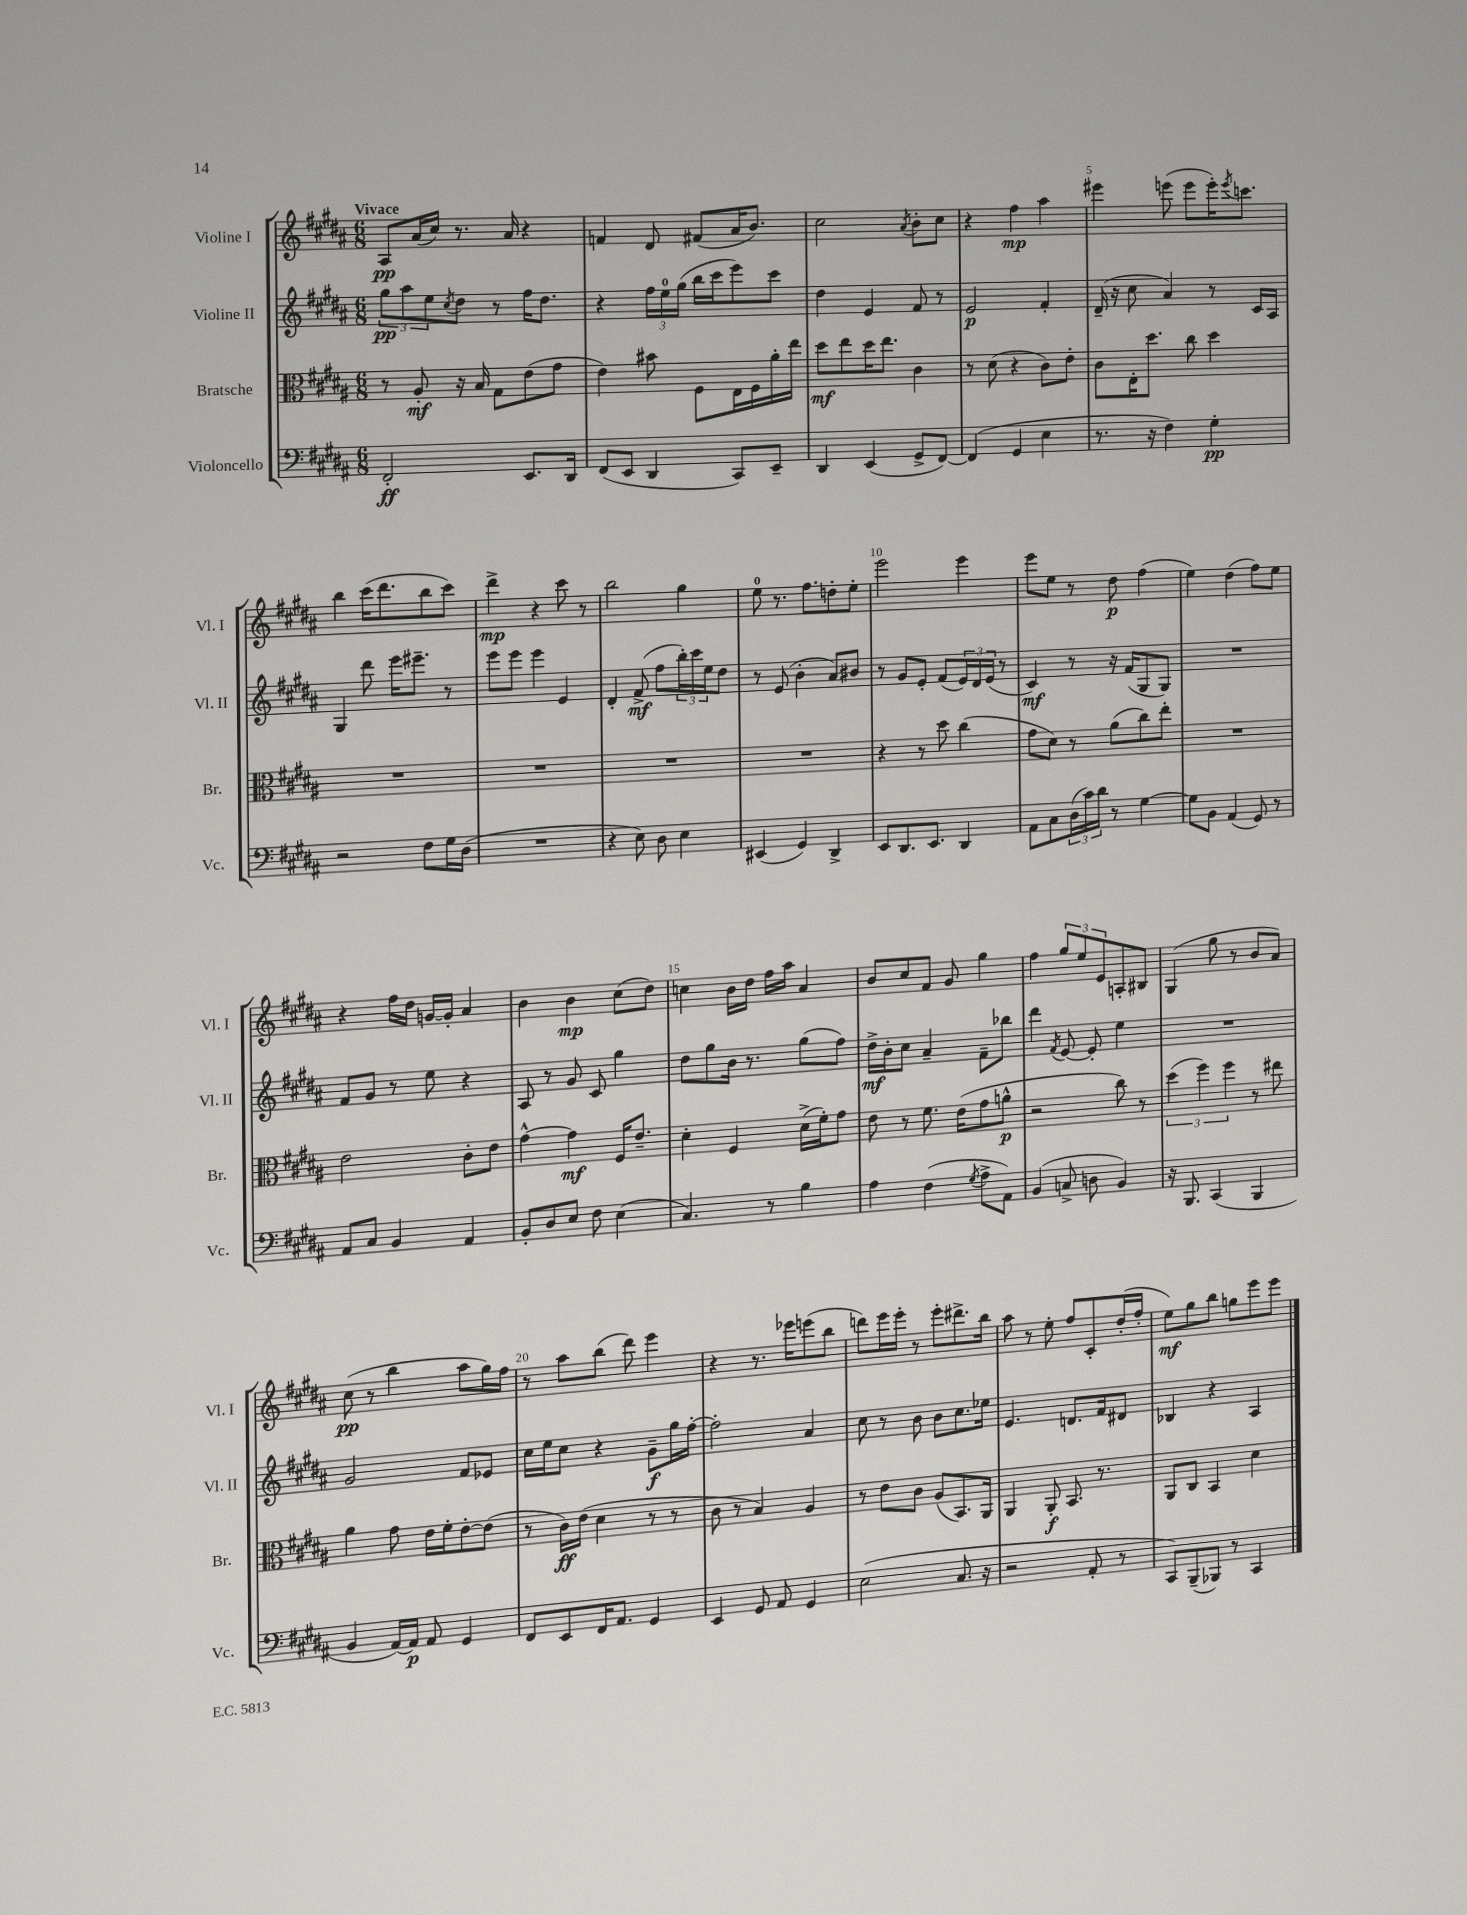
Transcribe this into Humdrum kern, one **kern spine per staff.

**kern	**dynam	**kern	**dynam	**kern	**dynam	**kern	**dynam
*part4	*part4	*part3	*part3	*part2	*part2	*part1	*part1
*staff4	*staff4	*staff3	*staff3	*staff2	*staff2	*staff1	*staff1
*I"Violoncello	*	*I"Bratsche	*	*I"Violine II	*	*I"Violine I	*
*I'Vc.	*	*I'Br.	*	*I'Vl. II	*	*I'Vl. I	*
*clefF4	*	*clefC3	*	*clefG2	*	*clefG2	*
*k[f#c#g#d#a#]	*	*k[f#c#g#d#a#]	*	*k[f#c#g#d#a#]	*	*k[f#c#g#d#a#]	*
*M6/8	*	*M6/8	*	*M6/8	*	*M6/8	*
=1	=1	=1	=1	=1	=1	=1	=1
!	!	!	!	!	!	!LO:TX:a:B:t=Vivace	!
2FF#'/	ff	8r	.	12gg#\L	pp	8A#/L	pp
.	.	.	.	12aa#\	.	.	.
.	.	8A#'/	mf	.	.	(16a#/L	.
.	.	.	.	12ee\	.	.	.
.	.	.	.	.	.	16cc#/JJ)	.
.	.	.	.	8qcc#/	.	.	.
.	.	16r	.	8dd#\J	.	8.r	.
.	.	16B/	.	.	.	.	.
.	.	8G#\L	.	8r	.	.	.
.	.	.	.	.	.	16a#/	.
8.EE/L	.	(8e\	.	16ff#\KL	.	4r	.
.	.	.	.	8.dd#\J	.	.	.
.	.	8g#\J	.	.	.	.	.
16DD#/Jk	.	.	.	.	.	.	.
=2	=2	=2	=2	=2	=2	=2	=2
(8FF#/L	.	4e\)	.	4r	.	4fn/	.
8EE/J	.	.	.	.	.	.	.
4DD#/	.	8b#X\	.	24ff#\LL	.	8d#/	.
.	.	.	.	24ee\	.	.	.
.	.	.	.	(24gg#\JJ	.	.	.
.	.	8F#\L	.	16bb\LL	.	(8f#X/L	.
.	.	.	.	16ccc#\J	.	.	.
8CC#/L)	.	16E\L	.	8eee\)	.	16a#/K	.
.	.	16F#\	.	.	.	8.b/J)	.
8EE~/J	.	16a#'\	.	8ccc#\J	.	.	.
.	.	16ee\JJ	.	.	.	.	.
=3	=3	=3	=3	=3	=3	=3	=3
4DD#/	.	8dd#\L	mf	4dd#\	.	2cc#\	.
.	.	8ee\	.	.	.	.	.
(4EE/	.	16dd#\K	.	4e/	.	.	.
.	.	8.ee\J	.	.	.	.	.
.	.	.	.	.	.	8qa#/	.
8GG#^/L	.	4c#\	.	8f#/	.	8b'\L	.
[8FF#/J)	.	.	.	8r	.	8cc#\J	.
=4	=4	=4	=4	=4	=4	=4	=4
(4FF#/]	.	8r	.	2e/	p	4r	.
.	.	(8d#\	.	.	.	.	.
4GG#/	.	4r	.	.	.	4ff#\	mp
4E\	.	8c#\L)	.	4f#'/	.	4aa#\	.
.	.	8e'\J	.	.	.	.	.
=5	=5	=5	=5	=5	=5	=5	=5
8.r	.	8c#\L	.	(16d#~/	.	4eee#X\	.
.	.	.	.	16r	.	.	.
.	.	16E'\K	.	8cc#\	.	.	.
16r	.	8.dd#\J	.	.	.	.	.
4F#\)	.	.	.	4a#/)	.	(8eeen\	.
.	.	8cc#\	.	.	.	8eee\L	.
4G#'\	pp	4dd#\	.	8r	.	16eee'\K)	.
.	.	.	.	.	.	8qeee/	.
.	.	.	.	.	.	8.cccn\J	.
.	.	.	.	16c#/LL	.	.	.
.	.	.	.	16A#/JJ	.	.	.
!!LO:LB:g=z
=6	=6	=6	=6	=6	=6	=6	=6
2r	.	2.r	.	4G#/	.	4bb\	.
.	.	.	.	8ddd#\	.	(16ccc#\KL	.
.	.	.	.	.	.	8.ddd#\	.
.	.	.	.	16eee\KL	.	.	.
.	.	.	.	8.eee#X~\J	.	.	.
8F#\L	.	.	.	.	.	8bb\	.
16G#\L	.	.	.	8r	.	8ccc#\J)	.
(16D#\JJ	.	.	.	.	.	.	.
=7	=7	=7	=7	=7	=7	=7	=7
2.r	.	2.r	.	8eee\L	.	4ddd#^\	mp
.	.	.	.	8eee\J	.	.	.
.	.	.	.	4eee\	.	4r	.
.	.	.	.	4e/	.	8ccc#\	.
.	.	.	.	.	.	8r	.
=8	=8	=8	=8	=8	=8	=8	=8
4r	.	2.r	.	4d#'/	.	2bb\	.
8E\)	.	.	.	(8f#^/	mf	.	.
8D#\	.	.	.	8ff#\L	.	.	.
4E\	.	.	.	24bb'\L)	.	4gg#\	.
.	.	.	.	24ccc#\	.	.	.
.	.	.	.	24ee\J	.	.	.
.	.	.	.	8dd#\J	.	.	.
=9	=9	=9	=9	=9	=9	=9	=9
(4EE#X/	.	2.r	.	8r	.	8ee\	.
.	.	.	.	(8e/	.	8.r	.
4GG#/)	.	.	.	4b'\	.	.	.
.	.	.	.	.	.	8.ff#\L	.
4DD#^/	.	.	.	8a#/L)	.	8ddn'\	.
.	.	.	.	8b#X/J	.	8ee'\J	.
=10	=10	=10	=10	=10	=10	=10	=10
8EE/L	.	4r	.	8r	.	2eee\	.
8.DD#/	.	.	.	8g#/L	.	.	.
.	.	8r	.	8e'/J	.	.	.
8.EE/J	.	.	.	.	.	.	.
.	.	8dd#\	.	(8f#/L	.	.	.
4DD#/	.	(4cc#\	.	24e/L)	.	4eee\	.
.	.	.	.	24d#/	.	.	.
.	.	.	.	(24e/JJ	.	.	.
.	.	.	.	8r	.	.	.
=11	=11	=11	=11	=11	=11	=11	=11
8AA#\L	.	8g#\L	.	4c#/)	mf	8eee\L	.
8C#\	.	8d#\J)	.	.	.	8ee\J	.
(24D#\L	.	8r	.	8r	.	8r	.
24c#\)	.	.	.	.	.	.	.
24d#\JJ	.	.	.	.	.	.	.
8r	.	(8a#\L	.	16r	.	8dd#\	p
.	.	.	.	(16f#/KL	.	.	.
[4G#\	.	8cc#\)	.	8G#/	.	(4ff#\	.
.	.	8ee'\J	.	8G#/J)	.	.	.
=12	=12	=12	=12	=12	=12	=12	=12
8G#\L]	.	2.r	.	2.r	.	4ee\)	.
8BB\J	.	.	.	.	.	.	.
(4AA#/	.	.	.	.	.	(4dd#\	.
8GG#/)	.	.	.	.	.	8ff#\L)	.
8r	.	.	.	.	.	8ee\J	.
!!LO:LB:g=z
=13	=13	=13	=13	=13	=13	=13	=13
8AA#/L	.	2e\	.	8f#/L	.	4r	.
8C#/J	.	.	.	8g#/J	.	.	.
4BB/	.	.	.	8r	.	16ff#\LL	.
.	.	.	.	.	.	16dd#\JJ	.
.	.	.	.	8ee\	.	[16gn/LL	.
.	.	.	.	.	.	16g'/JJ]	.
4AA#/	.	8c#'\L	.	4r	.	4a#/	.
.	.	8e\J	.	.	.	.	.
=14	=14	=14	=14	=14	=14	=14	=14
8BB'/L	.	[4g#^^\	.	8A#/	.	4b\	.
8D#/	.	.	.	8r	.	.	.
8E/J	.	4g#\]	mf	8g#/	.	4b\	mp
8F#\	.	.	.	8c#/	.	.	.
(4E\	.	16F#/KL	.	4gg#\	.	(8cc#\L	.
.	.	8.e~/J	.	.	.	.	.
.	.	.	.	.	.	8dd#\J)	.
=15	=15	=15	=15	=15	=15	=15	=15
4.C#/)	.	4d#'\	.	8dd#\L	.	4ccn\	.
.	.	.	.	8gg#\	.	.	.
.	.	4F#/	.	16b\Jk	.	16b\LL	.
.	.	.	.	8.r	.	16dd#\JJ	.
8r	.	.	.	.	.	16ff#\LL	.
.	.	.	.	.	.	16aa#\JJ	.
4B\	.	(16d#^\LL	.	(8gg#\L	.	4a#/	.
.	.	16f#'\J)	.	.	.	.	.
.	.	8g#\J	.	8ff#\J)	.	.	.
=16	=16	=16	=16	=16	=16	=16	=16
4A#\	.	8e\	.	16dd#^\LL	mf	8b/L	.
.	.	.	.	16b'\J	.	.	.
.	.	8r	.	8cc#\J	.	8cc#/	.
(4F#\	.	8.f#\	.	4a#~/	.	8f#/J	.
.	.	.	.	.	.	8g#/	.
.	.	(16e\KL	.	.	.	.	.
8qG#/	.	.	.	.	.	.	.
8A#^\L	.	8g#\	.	8f#~\L	.	4gg#\	.
8AA#\J)	.	8an^^\J	p	8bb-X\J	.	.	.
=17	=17	=17	=17	=17	=17	=17	=17
(4BB/	.	2r	.	4ddd#\	.	4ff#\	.
.	.	.	.	8qf#/	.	.	.
8Cn^/	.	.	.	[8e/	.	12gg#/L	.
.	.	.	.	.	.	12ee/	.
8Dn\	.	.	.	8e'/]	.	.	.
.	.	.	.	.	.	12e/	.
4BB/)	.	8cc#\)	.	4ee\	.	8An'/	.
.	.	8r	.	.	.	8B#X/J	.
=18	=18	=18	=18	=18	=18	=18	=18
16r	.	(6dd#\	.	2.r	.	(4G#/	.
8.BBB/	.	.	.	.	.	.	.
.	.	6ff#\)	.	.	.	.	.
(4CC#/	.	.	.	.	.	8gg#\	.
.	.	6ff#\	.	.	.	.	.
.	.	.	.	.	.	8r	.
4BBB/	.	8r	.	.	.	8b/L	.
.	.	8ee#X\	.	.	.	8a#/J)	.
!!LO:LB:g=z
=19	=19	=19	=19	=19	=19	=19	=19
4BB/	.	4a#\	.	2g#/	.	(8cc#\	pp
.	.	.	.	.	.	8r	.
[16AA#/LL)	.	8g#\	.	.	.	4bb\	.
16AA#/JJ]	p	.	.	.	.	.	.
8AA#/	.	16e\LL	.	.	.	.	.
.	.	16f#'\J	.	.	.	.	.
4GG#/	.	[8e'\	.	8f#/L	.	8aa#\L	.
.	.	(8e\J]	.	8e-X/J	.	16gg#\L)	.
.	.	.	.	.	.	16ff#\JJ	.
=20	=20	=20	=20	=20	=20	=20	=20
8FF#/L	.	8r	.	16cc#\LL	.	8r	.
.	.	.	.	16ee\J	.	.	.
8EE/	.	16c#\LL)	ff	8cc#\J	.	8aa#\L	.
.	.	(16e\JJ	.	.	.	.	.
16FF#/K	.	4d#\	.	4r	.	(8bb\J	.
8.AA#/J	.	.	.	.	.	.	.
.	.	.	.	.	.	8ddd#\)	.
4GG#/	.	8r	.	8g#~\L	f	4eee\	.
.	.	8r	.	16gg#\L	.	.	.
.	.	.	.	[16ff#'\JJ	.	.	.
=21	=21	=21	=21	=21	=21	=21	=21
4EE/	.	8c#\	.	2ff#'\]	.	4r	.
.	.	8r	.	.	.	.	.
8GG#/	.	4B/)	.	.	.	8.r	.
8AA#/	.	.	.	.	.	.	.
.	.	.	.	.	.	16eee-X\KL	.
4GG#/	.	4A#/	.	4a#/	.	(8eeen\	.
.	.	.	.	.	.	8bb\J	.
=22	=22	=22	=22	=22	=22	=22	=22
(2E\	.	8r	.	8cc#\	.	8dddn\L)	.
.	.	8e\L	.	8r	.	16eee\L	.
.	.	.	.	.	.	16eee'\JJ	.
.	.	8c#\J	.	8b\	.	8r	.
.	.	(8A#/L	.	8b\L	.	8eee'\L	.
8.C#/	.	8.BB/)	.	8.cc#\	.	8.ddd#X^\	.
16r	.	16AA#/Jk	.	16ee-X\Jk	.	16bb\Jk	.
=23	=23	=23	=23	=23	=23	=23	=23
2r	.	4AA#/	.	4.e/	.	8aa#\	.
.	.	.	.	.	.	8r	.
.	.	8AA#'/	f	.	.	8ee'\	.
.	.	8.BB/	.	8.dn/L	.	8ff#/L	.
8AA#'/	.	.	.	.	.	8c#'/	.
.	.	8.r	.	16f#/k	.	.	.
8r	.	.	.	8d#X/J	.	(16dd#'/L	.
.	.	.	.	.	.	16ff#'/JJ	.
=24	=24	=24	=24	=24	=24	=24	=24
8CC#/L)	.	8AA#/L	.	4B-X/	.	8ee\L)	mf
(8BBB~/	.	8C#/J	.	.	.	8gg#\	.
8BBB-X/J)	.	4BB/	.	4r	.	8bb\J	.
8r	.	.	.	.	.	8ggn\L	.
4CC#/	.	4d#\	.	4A#/	.	8eee\	.
.	.	.	.	.	.	8eee\J	.
==	==	==	==	==	==	==	==
*-	*-	*-	*-	*-	*-	*-	*-
